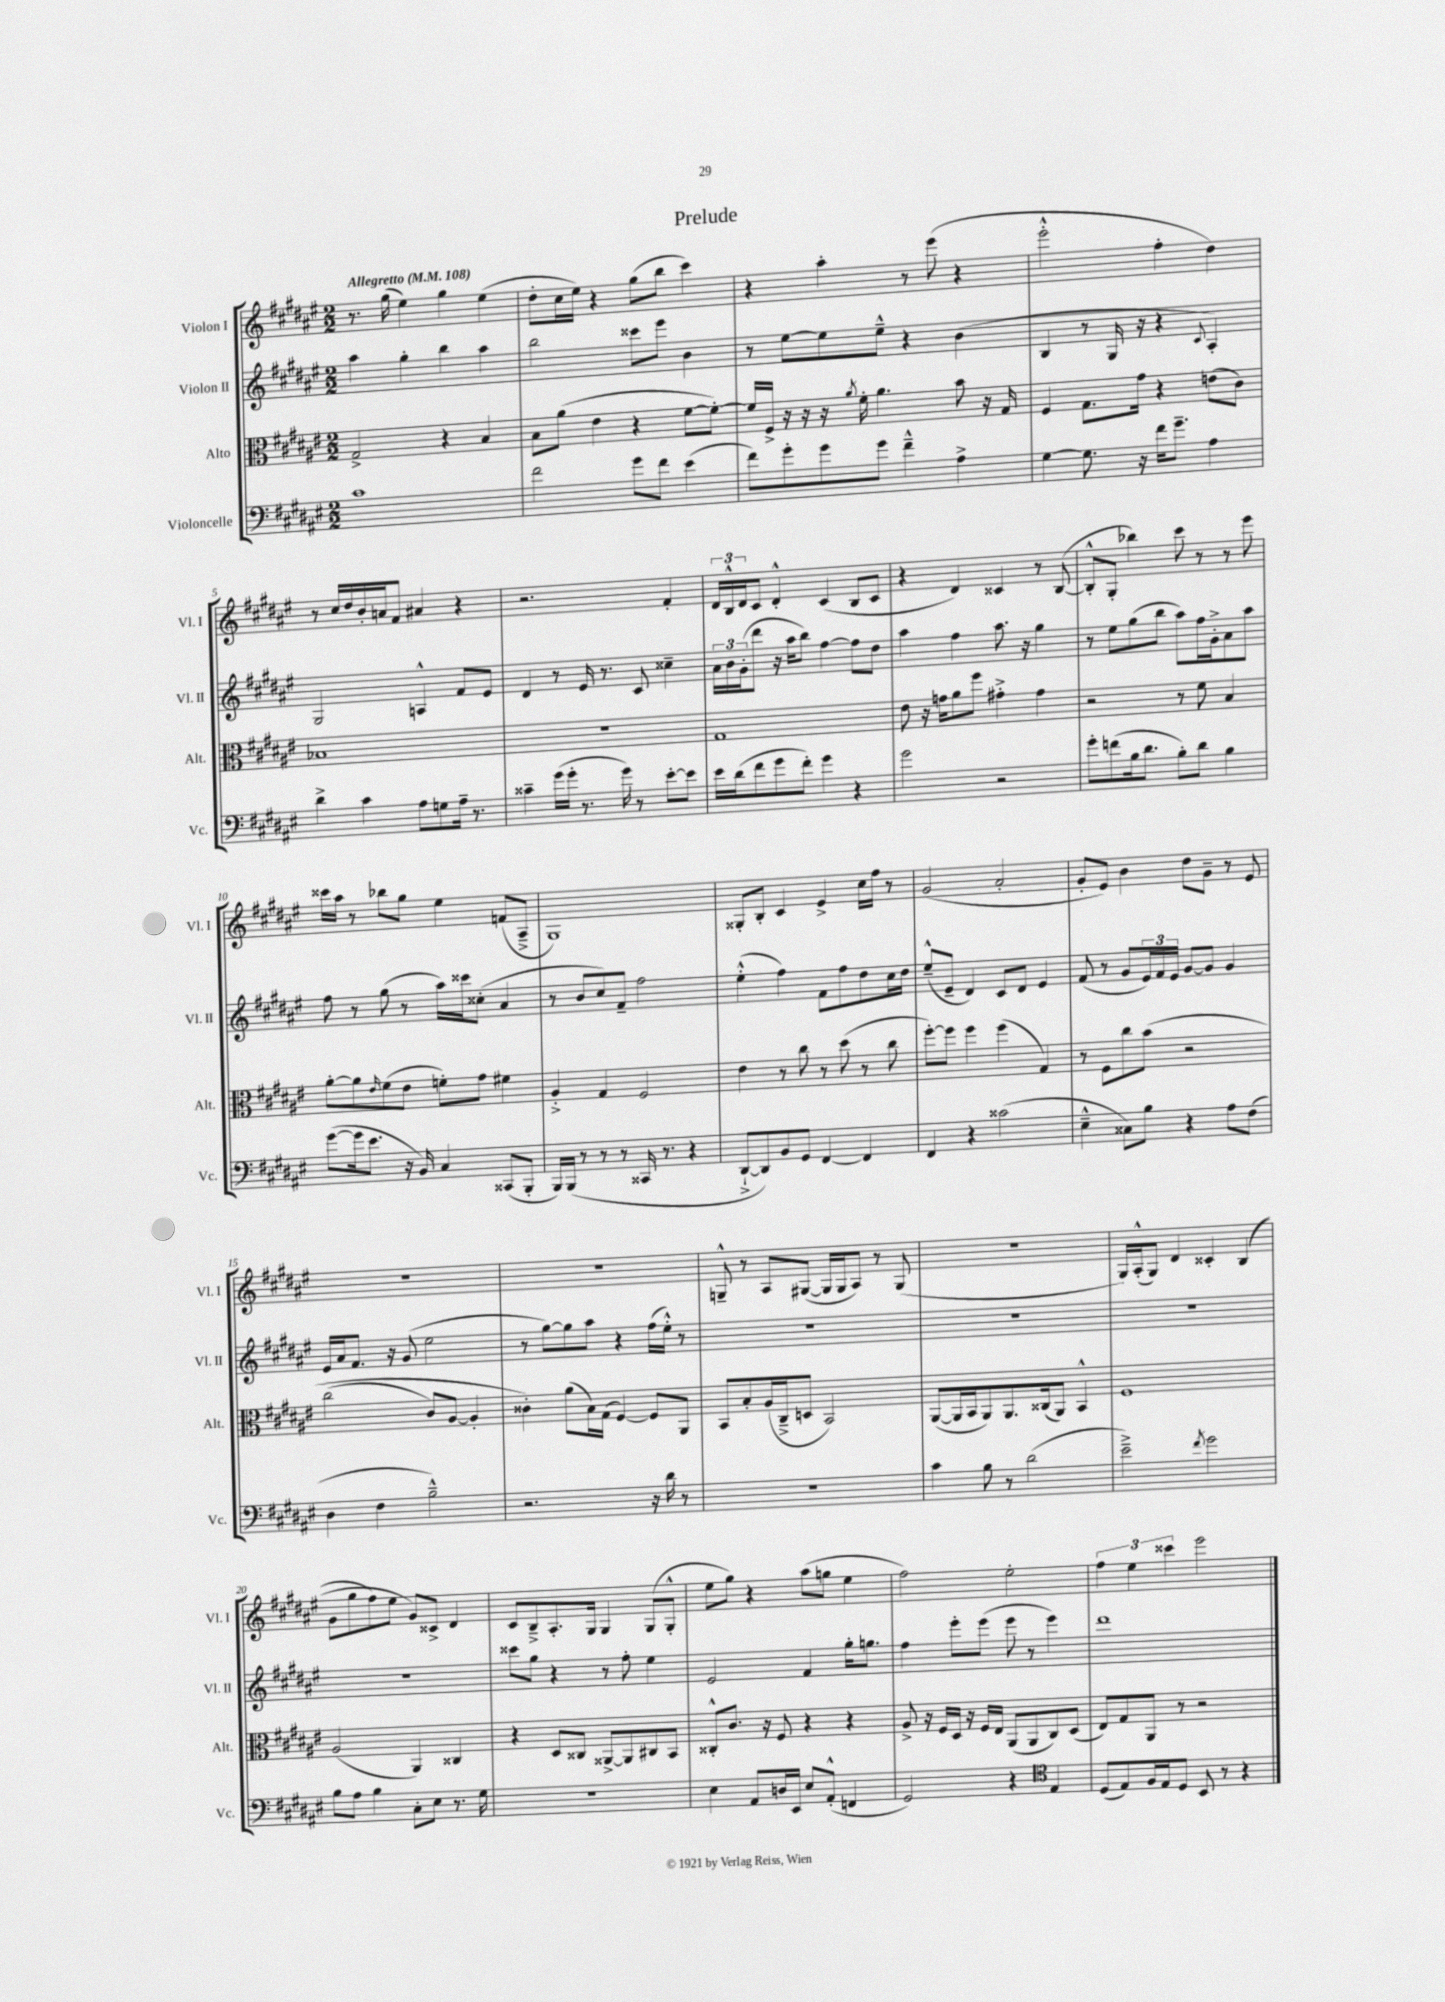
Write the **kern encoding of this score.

**kern	**kern	**kern	**kern
*staff4	*staff3	*staff2	*staff1
*clefF4	*clefC3	*clefG2	*clefG2
*k[f#c#g#d#a#e#]	*k[f#c#g#d#a#e#]	*k[f#c#g#d#a#e#]	*k[f#c#g#d#a#e#]
*M2/2	*M2/2	*M2/2	*M2/2
*MM108	*MM108	*MM108	*MM108
1c#	2G#^/	4aa#\	8.r
.	.	.	(16gg#\
.	.	4gg#'\	4ee#\)
.	4r	4bb\	4gg#\
.	4B/	4aa#\	(4ee#\
=	=	=	=
2f#\	8B\L	2bb\	8dd#'\L
.	(8a#\J	.	16cc#\L
.	.	.	16ee#\JJ)
.	4e#\	.	4r
8g#\L	4r	8ccc##\L	(8gg#\L
8f#\J	.	8eee#\J	8bb\J
(4e#\	[8f#\L	4b\	4ccc#\)
.	8f#'\_J)	.	.
=	=	=	=
8f#\L)	16f#/]LL	8r	4r
.	16F#^/JJ	.	.
8g#'\	16r	[8ee#\L	.
.	16r	.	.
8g#\	16r	8ee#\]	4aa#'\
.	8qa#/	.	.
.	16f#'\	.	.
8g#\J	4.a#\	8ee#~^^\J	.
4f#~^^\	.	4r	8r
.	.	.	(8eee#\
4A#^\	8b\	(4b\	4r
.	16r	.	.
.	16G#/	.	.
=	=	=	=
[4G#\	4F#/	4B/	2eee#'^^\
8.G#\]	8.G#\L	8r	.
.	.	16G#/	.
16r	16g#\Jk	16r	.
16f#\LK	4r	4r	4ff#'\
8.g#~\J	.	.	.
.	.	8qqc#/	.
4A#\	(8e\L	4A#'/)	4dd#\)
.	8c#\J)	.	.
=	=	=	=
4d#^\	1B-	2G#/	8r
.	.	.	16cc#/LL
.	.	.	16dd#/
4c#\	.	.	16b'/
.	.	.	16a/J
.	.	.	8f#/J
8A#\L	.	4A^^/	4a#/
8G\	.	.	.
16A#~\Jk	.	8f#/L	4r
8.r	.	.	.
.	.	8e#/J	.
=	=	=	=
4c##~\	1r	4d#/	2.r
(16g#\LL	.	8r	.
16g#'\JJ	.	.	.
8.r	.	16e#/	.
.	.	8.r	.
16g#\)	.	.	.
8r	.	8c#/	.
[8e#'\L	.	4cc##~\	4f#'/
8e#\]J	.	.	.
=	=	=	=
16e#\LL	1G#	24a#\LL	24d#/LL
.	.	24b\	24B^^/
(16d#\J	.	.	.
.	.	(24g#'\J	24d#/J
8f#\	.	8ddd#\J	8c#/J
8g#\	.	16r	4d#'^^/
.	.	16aa#\LK	.
8f#'\J)	.	8bb\J)	.
4g#\	.	[4ff#\	(4c#/
4r	.	8ff#\]L	8B/L
.	.	8dd#\J	8c#/J
=	=	=	=
2g#\	8e#\	4aa#\	4r
.	16r	.	.
.	16g\LK	.	.
.	8a#\	4ff#\	4d#/)
.	8ff#\J	.	.
2r	4g#'^\	8.aa#\	4c##/
.	.	16r	.
.	4g#\	4gg#\	8r
.	.	.	([8B/
=	=	=	=
8g#'\L	2r	8r	8B'^^/]L
(8f\	.	8ee#\L	8G#'/J
16B\k	.	(8gg#\	4bb-\)
8.d#\J	.	.	.
.	.	8bb\J	.
8B'\L)	8r	8aa#\L)	8ccc#\
8d#\J	8f#\	16ff#\L	8r
.	.	16g#'^\J	.
4B\	4B/	8a#\	8r
.	.	8aa#\J	8eee#\
=	=	=	=
([8g#\L	[8a#'\L	8ff#\	16ccc##\LL
.	.	.	16aa#\JJ
16g#\]k	8a#\]	8r	8r
8.e#\J	.	.	.
.	16qqe#/	.	.
.	(8f#\	(8gg#\	8bb-\L
16r	8e#\J	8r	8gg#\J
16BB/)	.	.	.
4C#/	8f'\L)	16aa#\LL)	4ee#\
.	.	16ccc##\J	.
.	8g#\J	(8cc##'\J	.
(8CC##/L	4f#\	4a#/	(8f/L
8BBB'/J	.	.	8A#~^/J
=	=	=	=
16BBB/LL)	4A#'^/	8r	1G#)
(16BBB/JJ	.	.	.
8r	.	8b/L	.
8r	4G#/	8cc#/)	.
8r	.	8f#~/J	.
16CC##/	2F#/	2ff#\	.
8.r	.	.	.
4r	.	.	.
=	=	=	=
[8DD#`^/L	4e#\	(4ee#'^^\	8G##'/L
8DD#/])	.	.	8B'/J
8BB/	8r	4ff#\)	4c#/
8GG#/J	8cc#\	.	.
[4FF#/	8r	8f#\L	4e#^/
.	(8dd#\	8ff#\	.
4FF#/]	8r	8dd#\	16cc#\LL
.	.	.	16ff#\JJ
.	8cc#\	16cc#\L	8r
.	.	16dd#\JJ	.
=	=	=	=
4FF#/	[8ff#'\L)	(8ee#~^^/L	(2g#/
.	8ff#\]J	8e#~/J	.
4r	4ff#\	4d#/)	.
(2c##\	(4ff#\	8c#/L	2a#'/
.	.	8d#/J	.
.	4G#/)	4e#/	.
=	=	=	=
4E#~^^\	8r	(8f#/	8g#'/L
.	8F#\L	8r	8e#/J)
8C##\L)	8cc#\	8g#/L	4b\
8B\J	&(8b\J	24e#/L)	.
.	.	24f#/	.
.	.	24e#/JJ	.
4r	2r	[8g#/L	8dd#\L
.	.	8g#/]J	8g#~\J
8A#\L	.	4g#/	8r
(8F#\J	.	.	8e#/
=	=	=	=
4D#\	(2cc#\	16e#/LL	1r
.	.	16a#/J	.
.	.	8.f#/J	.
4F#\	.	.	.
.	.	16r	.
.	.	(8g#/	.
2B~^^\)	8c#/L)	2ee#\	.
.	[8A#/J	.	.
.	4A#'/]	.	.
=	=	=	=
2.r	4c##'\&)	8r	1r
.	.	[8gg#\L)	.
.	(8a#\L	8gg#\]	.
.	16B\L)	8aa#\J	.
.	(16G#\JJ	.	.
.	[4F#/)	4r	.
16r	8F#/]L	(16ff#\LL	.
16d#\	.	16ee#'^^\JJ)	.
8r	8AA#/J	8r	.
=	=	=	=
1r	8BB/L	1r	8G~^^/
.	8B'/	.	8r
.	(16A#/L	.	8A#/L
.	16C#~^/J	.	.
.	8D/J	.	([8G#/J
.	2BB/)	.	16G#/]LL
.	.	.	16G#/J
.	.	.	8A#/J)
.	.	.	8r
.	.	.	(8G#/
=	=	=	=
4c#\	([8AA#/L	1r	1r
.	16AA#/]L	.	.
.	16BB/J	.	.
8B\	8AA#/)	.	.
8r	8.AA#/	.	.
(2d#\	.	.	.
.	(16C##/k	.	.
.	8AA#/J)	.	.
.	4BB^^/	.	.
=	=	=	=
2e#~^\)	1F#	1r	16G#/LL)
.	.	.	(16A#'^^/J
.	.	.	8G#/J)
.	.	.	4d#/
8qf#/	.	.	.
2g#\	.	.	4c##'/
.	.	.	&((4B/
=	=	=	=
8B\L	(2A#/	1r	8g#\L
8A#\J	.	.	8gg#\
4B\	.	.	8ff#\)
.	.	.	8ee#\J
8C#'\L	4AA#/)	.	8g#/L&)
8E#\J	.	.	8c##^/J
8.r	4C##/	.	4d#/
16G#\	.	.	.
=	=	=	=
1r	4r	8ccc##\L	8c#/L
.	.	8gg#\J	8B~^/
.	8D#/L	4r	8.A#'/
.	8C##/J	.	.
.	.	.	16G#/Jk
.	[8AA##^/L	8r	4G#/
.	8AA##/]	8ff#'\	.
.	8C#/	4ee#\	(8G#/L
.	8BB/J	.	8G#'^^/J
=	=	=	=
4E#\	8C##'^^/L	2e#/	8ee#\L
.	8.c#/J	.	8gg#\J)
8AA#/L	.	.	4r
.	16r	.	.
16D/L	8F#/	.	.
16EE#/JJ	.	.	.
8E#/L	4r	4f#/	(8aa#\L
(8AA#'^^/J	.	.	8gg\J
4FF/	4r	16gg#'\LK	4ee#\
.	.	8.gg\J	.
=	=	=	=
2GG#/)	8A#^/	4ff#\	2ff#\)
.	16r	.	.
.	16F#/LL	.	.
.	16D#/JJ	8eee#'\L	.
.	16r	.	.
.	16F#/LL	(8eee#\J	.
.	16E#/JJ	.	.
4r	(8AA#/L	8eee#\	2ee#'\
.	8AA#/	8r	.
*clefC4	*	*	*
4E#/	8C#/)	4eee#\)	.
.	(8D#/J	.	.
=	=	=	=
(8D#/L	8E#/L)	1ddd#	6ff#\
8E#/)	8G#/	.	.
.	.	.	6ee#\
16F#/L	8AA#/J	.	.
16E#/J	.	.	.
.	.	.	6ccc##\
8D#/J	8r	.	.
8BB/	2r	.	2eee#\
8r	.	.	.
4r	.	.	.
==	==	==	==
*-	*-	*-	*-
